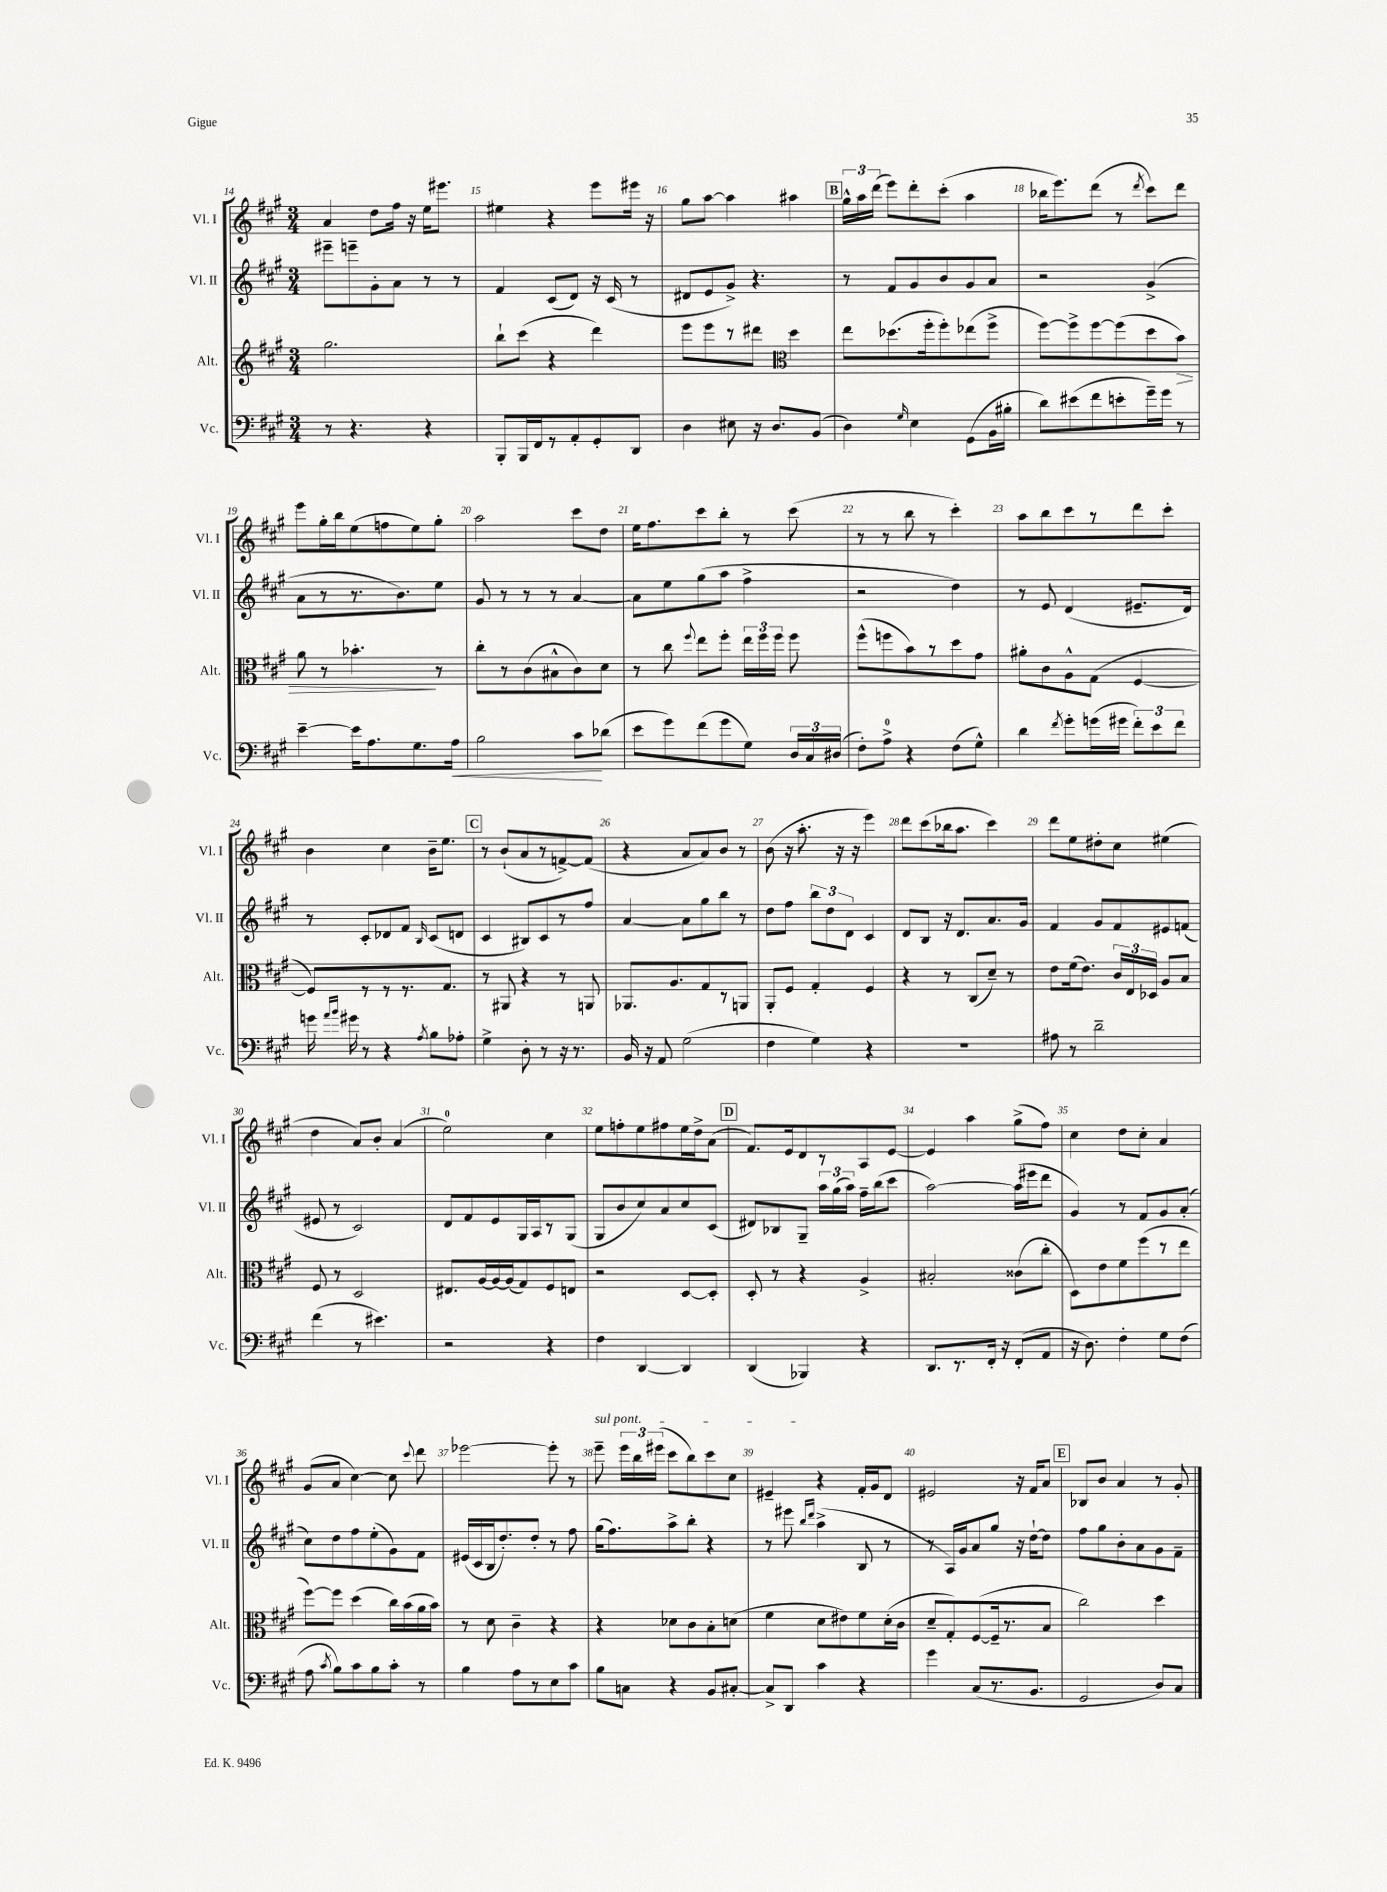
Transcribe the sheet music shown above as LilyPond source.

<<
\new StaffGroup <<
\new Staff = "s0" \with { instrumentName = "Vl. I" shortInstrumentName = "Vl. I" } {
    \clef treble \key a \major \numericTimeSignature \time 3/4
    \autoBeamOff a'4 d''8[ fis''16] r16 e''16[ eis'''8.] |
    eis''4 r4 e'''8[ eis'''16] r16 |
    gis''8[ a''8]~ a''4 ais''4 |
    \mark \markup { \box "B" } \tuplet 3/2 { gis''16[-^ a''16 d'''16]( } e'''8[) d'''8-. cis'''8]-.( a''4 |
    bes''16[ e'''8.) d'''8]( r8 \acciaccatura { d'''8 } cis'''8[) d'''8] |
    e'''8[ gis''16-. b''16 e''8( f''8 e''8) gis''8]-. |
    a''2 cis'''8[ d''8] |
    e''16[ fis''8. cis'''8 b''8]-. r8 cis'''8( |
    r8 r8 b''8 r8 cis'''4-.) |
    a''8[ b''8 cis'''8 r8 d'''8 cis'''8]-. |
    b'4 cis''4 b'16[-- e''8.] |
    \mark \markup { \box "C" } r8 b'8[-!( a'8 r8 f'8~->) f'8]( |
    r4 a'8[ a'8) b'8] r8 |
    b'8( r16 a''8.-. r16 r16 e'''4) |
    d'''8[ cis'''8( bes''16 a''8.] cis'''4) |
    d'''8[ e''8 dis''8-. cis''8] eis''4( |
    d''4 a'8[) b'8]-. a'4( |
    e''2-0) cis''4 |
    e''8[ f''8-. e''8 fis''8 e''16 d''16-> a'8]( |
    \mark \markup { \box "D" } fis'8.[) e'16 d'8 r8 a8 e'8]~ |
    e'4 a''4 gis''8[->( fis''8]) |
    cis''4 d''8[ cis''8]-. a'4 |
    gis'8[( a'8] cis''4~) cis''8 \appoggiatura { cis'''8 } d'''8 |
    ees'''2~ ees'''8-. r8 |
    \once \override TextSpanner.bound-details.left.text = \markup { \italic "sul pont." } e'''8--\startTextSpan \tuplet 3/2 { e'''16[ b''16 eis'''16]( } cis'''8[ b''8) cis'''8 cis''8] |
    eis'4--\stopTextSpan r4 fis'16[-. gis'16 d'8] |
    eis'2 r16 fis'16[ a'8] |
    \mark \markup { \box "E" } bes8[ b'8] a'4 r8 gis'8-. \bar "|." |
}
\new Staff = "s1" \with { instrumentName = "Vl. II" shortInstrumentName = "Vl. II" } {
    \clef treble \key a \major \numericTimeSignature \time 3/4
    \autoBeamOff eis'''8[-- e'''8-- gis'8-. a'8] r8 r8 |
    fis'4 cis'8[( d'8]) r16 cis'16( r8 |
    dis'8[ e'8 gis'8]->) r4. |
    \mark \markup { \box "B" } r8 fis'8[ gis'8 b'8 gis'8 a'8] |
    r2 gis'4->( |
    a'8[ r8 r8. b'8.) e''8] |
    gis'8 r8 r8 r8 a'4~ |
    a'8[ e''8 gis''8( a''8] fis''4-> |
    r2 d''4) |
    r8 e'8 d'4( eis'8.[-- d'16]) |
    r8 cis'8[-. des'8 fis'8] \grace { b16 } cis'8[( d'8] |
    \mark \markup { \box "C" } cis'4 bis8[) cis'8 r8 fis''8] |
    a'4~ a'8[ gis''8 b''8] r8 |
    d''8[ fis''8] \tuplet 3/2 { b''8[ d''8 d'8] } cis'4 |
    d'8[ b8] r16 d'8.[ a'8. gis'16] |
    fis'4 gis'8[ fis'8 eis'8 f'8]( |
    eis'8 r8 cis'2) |
    d'8[ fis'8 e'8 gis16 a16 r8 gis8]( |
    gis8[ b'8 cis''8) a'8 cis''8 cis'8]( |
    \mark \markup { \box "D" } dis'8[) bes8 gis8]-- \tuplet 3/2 { a''16[ gis''16( a''16]) } fis''16[-- b''16( cis'''8] |
    a''2~) a''16[( eis'''16 d'''8] |
    gis'4) r8 fis'8[ gis'8 a'8]-.( |
    cis''8[) d''8 fis''8 e''8-.( gis'8) fis'8] |
    eis'16[( cis'16 b16 d''8.-.) d''8]-. r8 fis''8 |
    gis''16[( fis''8.) a''8-> b''8]-. r4 |
    r8 eis'''8 \grace { b''16[ d'''16] } a''4->( b8 r8 |
    r8 a16[) gis'16 a'8 gis''8] r16 d''16[~-! d''8] |
    \mark \markup { \box "E" } fis''8[ gis''8 b'8-. a'8 gis'8 fis'8]-- \bar "|." |
}
\new Staff = "s2" \with { instrumentName = "Alt." shortInstrumentName = "Alt." } {
    \clef treble \key a \major \numericTimeSignature \time 3/4
    \autoBeamOff gis''2. |
    b''8[-! cis'''8]( r4 d'''4) |
    e'''8[ e'''8 r8 dis'''8] \clef alto d''4 |
    \mark \markup { \box "B" } e''8[ des''8.( fis''16-. fis''8-.) ees''8( fis''8]-> |
    fis''8[~) fis''8-> fis''8~ fis''8( d''8 b'8]\>) |
    a'8 r8 bes'4.-.\! r8 |
    cis''8[-. r8 cis'8( bis8-^ cis'8) d'8] |
    r8 cis''8 \appoggiatura { fis''8 } e''8[ fis''8]-. \tuplet 3/2 { e''16[ fis''16 fis''16] } fis''8 |
    fis''8[-^( f''8 b'8) r8 d''8 gis'8] |
    ais'8[-. cis'8 a8-^ gis8]( fis4~ |
    fis8[) r8 r8 r8. gis8.] |
    \mark \markup { \box "C" } r8 ais,8 r4 r8 a,8 |
    aes,8.[ a8. gis8 r8 a,8] |
    a,8[-. fis8] gis4-. fis4 |
    r4 r8 cis8[( d'8]--) r8 |
    e'8[ fis'16( e'8.]) \tuplet 3/2 { cis'16[ e16 des16] } a8[ b8] |
    fis8 r8 d2 |
    eis8.[ a16~ a16~ a16( gis8) fis8 e8] |
    r2 d8[~ d8]-. |
    \mark \markup { \box "D" } d8-. r8 r4 a4-> |
    bis2-. cisis'8[( cis''8]-. |
    d8[) e'8 fis'8 fis''8( r8 e''8] |
    fis''8[~) fis''8] d''4( cis''16[) b'16( a'16 b'16]) |
    r8 d'8 cis'4-- r4 |
    r4 des'8[ cis'8 b8-. d'8]( |
    fis'4 d'8[ eis'8) fis'8 d'16-.( cis'16] |
    d'8[-- gis8-.) fis8~( fis16-- r8. b8] |
    \mark \markup { \box "E" } cis''2) d''4 \bar "|." |
}
\new Staff = "s3" \with { instrumentName = "Vc." shortInstrumentName = "Vc." } {
    \clef bass \key a \major \numericTimeSignature \time 3/4
    \autoBeamOff r8 r4. r4 |
    b,,8[-. b,,16 fis,16 r8 a,8-. gis,8-. d,8] |
    d4 eis8 r16 d8.[ b,8]( |
    \mark \markup { \box "B" } d4) \grace { gis16 } e4 gis,8[( b,16 bis16]-. |
    d'8[) eis'8( fis'8 e'8-. gis'16--) gis'16] r8 |
    e'4~-- e'16[ a8. gis8. a16]\< |
    b2 cis'8[\! des'8]( |
    e'8[ gis'8) fis'8( gis'8 gis8]) \tuplet 3/2 { d16[ cis16 dis16]( } |
    fis8[-.) a8]-0-> r4 fis8[( gis8]-^) |
    d'4 \acciaccatura { fis'8 } gis'8[-. g'16( gis'16] \tuplet 3/2 { fis'8[-.) e'8 fis'8] } |
    g'16 \grace { a'16[ b'16] } gis'16 r8 r4 \acciaccatura { a8 } b8[ aes8]-. |
    \mark \markup { \box "C" } gis4-> d8-. r8 r16 r8. |
    b,16 r16 a,8 gis2( |
    fis4 gis4) r4 |
    R2. |
    ais8 r8 d'2-- |
    fis'4( r8 eis'4.) |
    r2 r4 |
    fis4 d,4~ d,4 |
    \mark \markup { \box "D" } d,4( bes,,4) r4 |
    d,8.[ r8. fis,16]-. r16 fis,8[-.( a,8] |
    r16 d8.) fis4-. gis8[ fis8]( |
    a8 \acciaccatura { cis'8 } b8[) cis'8 b8 cis'8]-. r8 |
    b4 a8[ r8 e8 cis'8] |
    b8[ c8] r4 b,8[ cis8]~-. |
    cis8[-> d,8] cis'4 r4 |
    gis'4 cis8[( r8. b,8.] |
    \mark \markup { \box "E" } gis,2 d8[) cis8] \bar "|." |
}
>>
>>
\layout { \context { \Score currentBarNumber = #14 \override BarNumber.break-visibility = ##(#f #t #t) barNumberVisibility = #all-bar-numbers-visible } }
